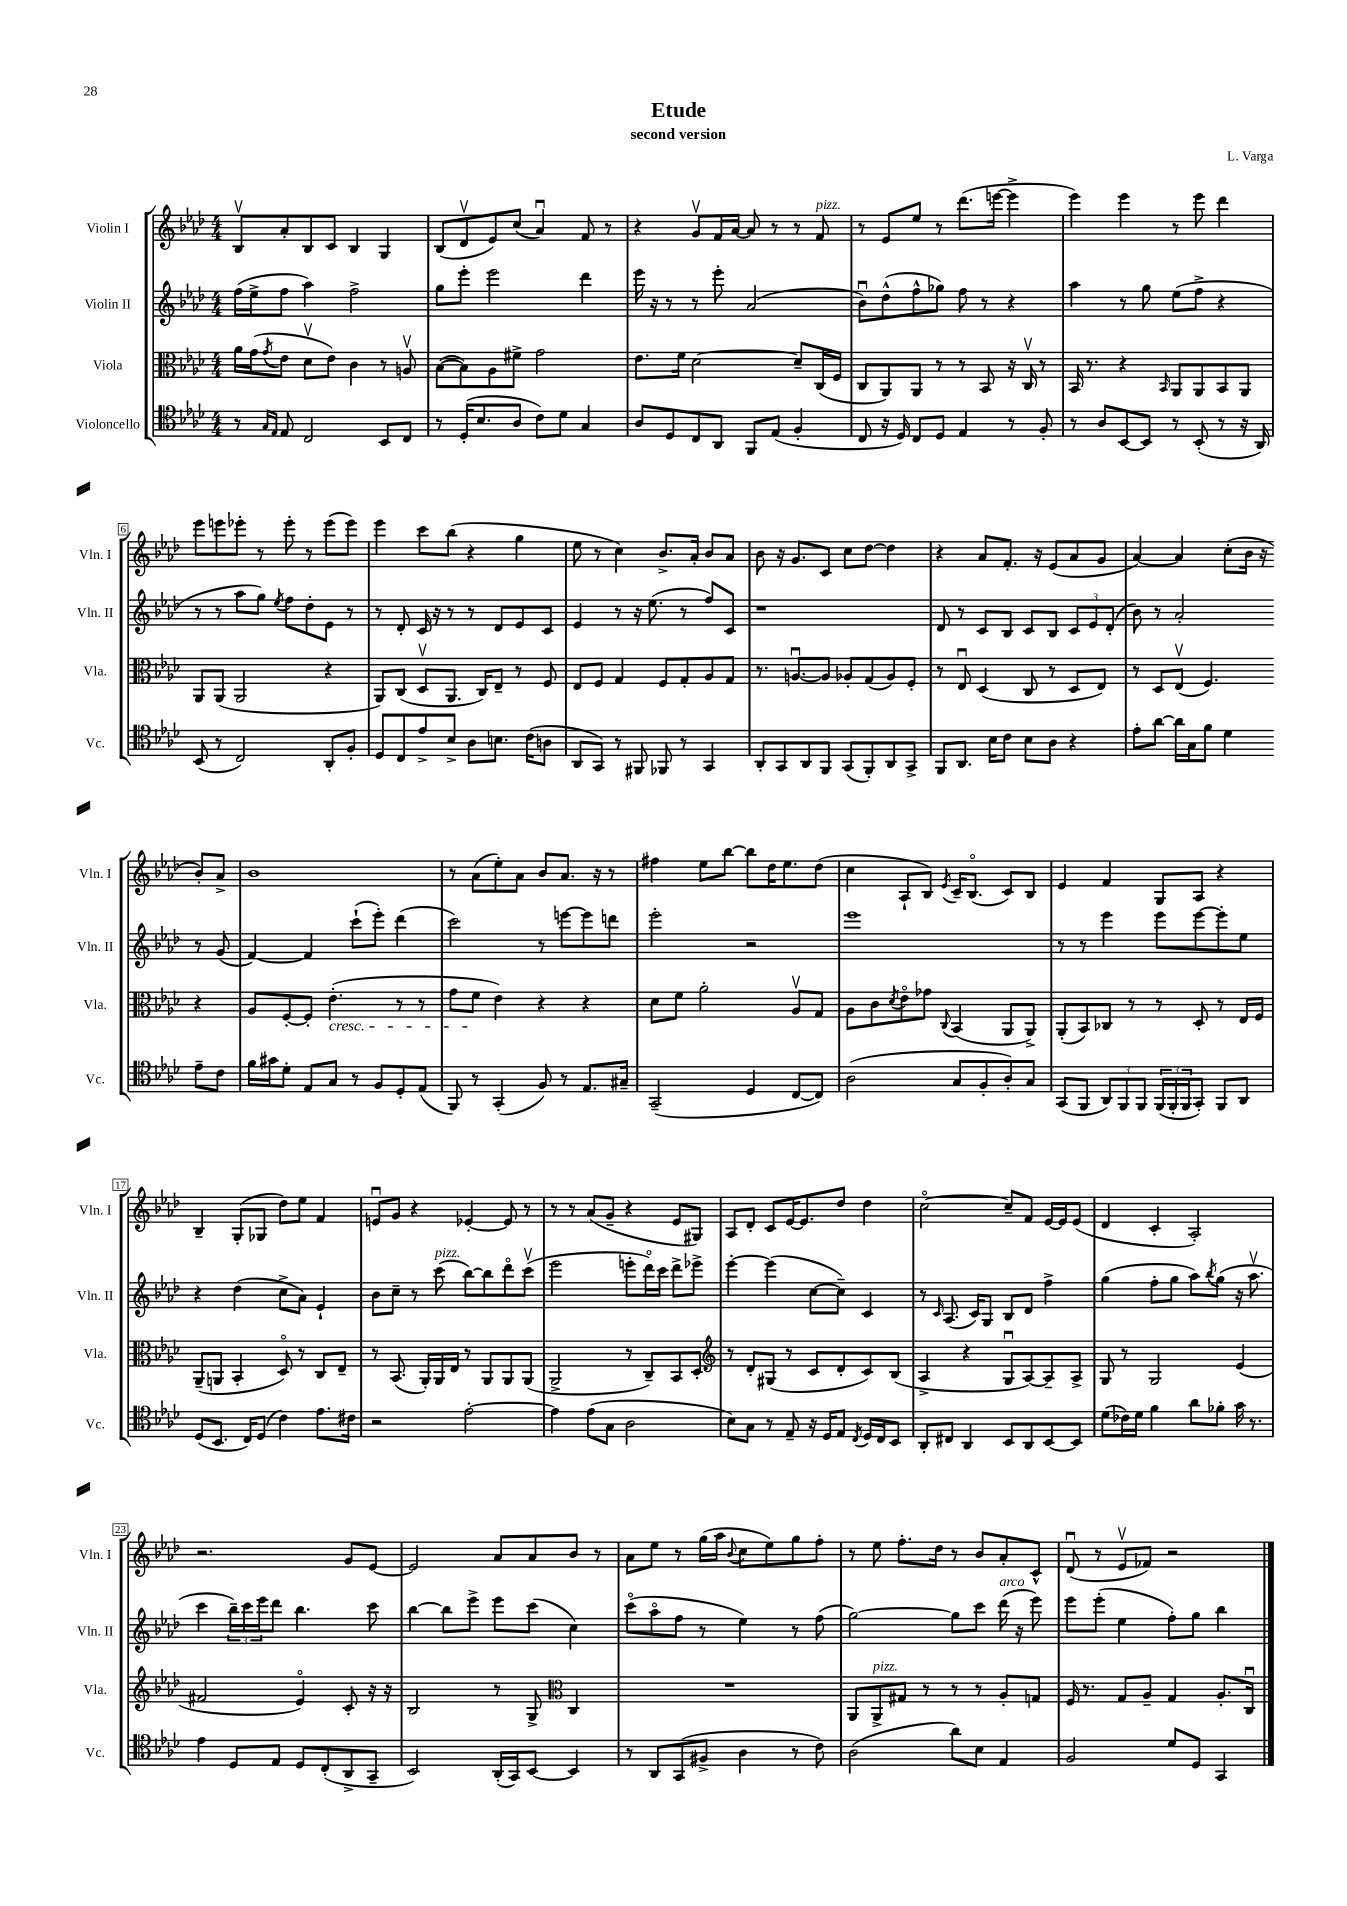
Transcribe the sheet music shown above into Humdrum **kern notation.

**kern	**kern	**kern	**kern
*staff4	*staff3	*staff2	*staff1
*clefC4	*clefC3	*clefG2	*clefG2
*k[b-e-a-d-]	*k[b-e-a-d-]	*k[b-e-a-d-]	*k[b-e-a-d-]
*M4/4	*M4/4	*M4/4	*M4/4
8r	16a-	(16ff	8B-v
.	(16g	16ee-^	.
16qqG	.	.	.
16qqE-	8qg	.	.
8E-	8e-	8ff	8a-'
2C	8d-v	4aa-)	8B-
.	8e-)	.	8c
.	4c	2ff^	4B-
8BB-	8r	.	4G
8C	8Av	.	.
=	=	=	=
8r	([8B-	8gg	(8B-
(16D-'	8B-])	8eee-'	8d-v
8.B-	.	.	.
.	8A-	2eee-	8e-)
8A-	8f#^	.	(8cc
8c)	2g	.	4a-u)
8d-	.	.	.
4G	.	4ddd-	8f
.	.	.	8r
=	=	=	=
8A-	8.e-	16eee-	4r
.	.	16r	.
8D-	.	8r	.
.	16f	.	.
8C	[2d-	8r	8gv
8AA-	.	8eee-'	16f
.	.	.	[16a-
8FF	.	(2a-	8a-]
(8E-	.	.	8r
4F'	8d-~]	.	8r
.	(16C	.	8f
.	16F	.	.
=	=	=	=
8C	8C	8b-u)	8r
16r	8AA-)	(8dd-^^	8e-
16D-)	.	.	.
8C	8AA-	8ff^^	8ee-
8D-	8r	8gg-)	8r
4E-	8r	8ff	(8.ddd-
.	8BB-	8r	.
.	.	.	[16eee
8r	16r	4r	4eee^]
.	16Cv	.	.
8F'	8r	.	.
=	=	=	=
8r	16BB-	4aa-	4eee-)
.	8.r	.	.
8A-	.	.	.
[8BB-	4r	8r	4eee-
8BB-]	.	8gg	.
.	16qqBB-	.	.
8r	8AA-	(8ee-	8r
(8BB-'	8AA-	8ff^	8eee-
8r	8BB-	4r	4ddd-
16r	8AA-	.	.
16AA-)	.	.	.
=	=	=	=
(8BB-	8AA-	8r	8eee-
8r	(8AA-	8r	8eee
2C)	2AA-	8aa-	8eee-'
.	.	8gg)	8r
.	.	8qee-	.
.	.	8ff	8eee-'
.	.	8dd-'	8r
8AA-'	4r	8e-	(8eee-
8F'	.	8r	8eee-)
=	=	=	=
8D-	8AA-)	8r	4eee-
8C	(8C	8d-'	.
8e-^	8D-v	16c	8ccc
.	.	16r	.
8B-^	8.AA-	8r	(8bb-
8A-	.	8r	4r
.	16C)	.	.
8.B	8E-~	8d-	.
.	8r	8e-	4gg
(16c	.	.	.
8A	8F	8c	.
=	=	=	=
8AA-	8E-	4e-	8ee-
8GG)	8F	.	8r
8r	4G	8r	4cc)
8FF#	.	16r	.
.	.	(8.ee-	.
8FF-	8F	.	8.b-^
8r	8G'	8r	.
.	.	.	16a-'
4GG	8A-	8ff)	8b-
.	8G	8c	8a-
=	=	=	=
8AA-'	8.r	1r	8b-
8GG	.	.	16r
.	[8.Au	.	8.g
8AA-	.	.	.
8FF	8A]	.	8c
(8GG	8A-'	.	8cc
8FF')	(8G	.	[8dd-
8AA-	8A-)	.	4dd-]
8GG^	8F'	.	.
=	=	=	=
8FF	8r	8d-	4r
8.AA-	8E-u	8r	.
.	(4D-	8c	8a-
16B-	.	.	.
8c	.	8B-	8.f'
8B-	8C	8c	.
.	.	.	16r
8A-	8r	8B-	(8e-
4r	8D-	12c	8a-
.	.	12e-	.
.	8E-)	.	8g
.	.	(12d-'	.
=	=	=	=
8e-'	8r	8b-)	[4a-)
[8a-	8D-	8r	.
16a-]	(8E-v	2a-'	4a-]
16G	.	.	.
8f	4.F)	.	.
4d-	.	.	(8cc'
.	.	.	16b-
.	.	.	16r
8e-~	4r	8r	8b-')
8c	.	(8g	8a-^
=	=	=	=
16f	8A-	[4f)	1b-
16g#	.	.	.
8d-'	[8F'	.	.
8E-	8F']	4f]	.
8G	(4.e-'	.	.
8r	.	(8ccc`	.
8F	.	8eee-')	.
8D-'	8r	(4ddd-	.
(8E-	8r	.	.
=	=	=	=
8FF)	8g	2ccc)	8r
8r	8f	.	(8a-
(4GG'	4e-)	.	8ee-')
.	.	.	8a-
8F)	4r	8r	8b-
8r	.	[8eee	8.a-
8.E-	4r	8eee]	.
.	.	.	16r
.	.	8ddd	8r
16G#~	.	.	.
=	=	=	=
(2GG~	8d-	2eee-'	4ff#
.	8f	.	.
.	2a-'	.	8ee-
.	.	.	[8bb-
4D-	.	2r	8bb-]
.	.	.	16dd-
.	.	.	8.ee-
[8C	8A-v	.	.
8C])	8G	.	(8dd-
=	=	=	=
(2A-	8A-	1eee-	4cc
.	8c	.	.
.	8qd-	.	.
.	8e-o	.	8A-`
.	8g-	.	8B-)
.	8qqC	.	8qe-
8G	(4BB-	.	16c~
.	.	.	(8.B-o
8F'	.	.	.
8A-')	8AA-	.	8c)
8G	8AA-^)	.	8B-
=	=	=	=
(8GG	(8AA-'	8r	4e-
8FF	8BB-)	8r	.
12AA-)	8C-	4eee-	4f
12FF	.	.	.
.	8r	.	.
12FF	.	.	.
(24FF	8r	8eee-	8G
24FF'	.	.	.
24FF	.	.	.
8GG')	8D-'	[8eee-	8A-
8FF	8r	8eee-']	4r
8AA-	16E-	8ee-	.
.	16F	.	.
=	=	=	=
(8D-	(8AA-~	4r	4B-~
8.BB-	8AA	.	.
.	4BB-'	(4dd-	(8G'
16C)	.	.	.
(8D-	.	.	8G-
4c)	8D-o)	8cc^	8dd-)
.	8r	8a-)	8ee-
8.e-	8C	4e-`	4f
.	8E-~	.	.
16c#	.	.	.
=	=	=	=
2r	8r	8b-	8eu
.	(8.BB-	8cc~	8g
.	.	8r	4r
.	16AA-')	.	.
.	16AA-	(8ccc	.
.	16E-	.	.
[2e-'	8r	[8bb-)	[4e-'
.	8AA-	8bb-]	.
.	8AA-	8ddd-o	8e-]
.	(8AA-	(8cccv	8r
=	=	=	=
4e-]	2AA-^	2eee-	8r
.	.	.	8r
(8e-	.	.	(8a-
8G	.	.	8g~
2A-	8r	8eee'	4r
.	8C~)	16ddd-o)	.
.	.	16ccc	.
.	8BB-	8ddd-^	8e-
.	8D-'	8eee-^	8G#)
=	=	=	=
*	*clefG2	*	*
8B-)	8r	[4eee-'	8A-
8G	8d-'	.	8d-'
8r	(8G#	(4eee-]	8c
8E-~	8r	.	[16e-
.	.	.	8.e-]
16r	8c	[8cc	.
16D-	.	.	.
8E-	8d-'	8cc~])	8dd-
8qC	.	.	.
16D-	8c)	4c	4dd-
16C	.	.	.
8BB-	(8B-	.	.
=	=	=	=
8AA-'	4A-^	8r	[2cco
.	.	16qqc	.
8C#	.	(8.A-	.
4AA-	4r	.	.
.	.	16c)	.
.	.	8G	.
8BB-	8Gu	8B-	8cc~]
8AA-	[8A-)	8d-	8f
[8BB-	8A-~]	4ff^	[16e-
.	.	.	16e-]
8BB-]	8A-^	.	(8e-
=	=	=	=
(8d-	8G	(4gg	4d-
16c-)	8r	.	.
16d-	.	.	.
4f	2G	8ff'	4c'
.	.	8gg	.
8a-	.	8aa-)	2A-')
.	.	8qbb-	.
8f-'	.	(8gg	.
16g	(4e-	16r	.
8.r	.	8.aa-v	.
=	=	=	=
4e-	2f#	4ccc	2.r
8D-	.	24bb-~)	.
.	.	24ccc	.
.	.	24eee-	.
8E-	.	8ddd-	.
8D-	4e-o)	4.bb-	.
(8C'	.	.	.
8AA-^	8c'	.	8g
8GG~	16r	8ccc	[8e-
.	16r	.	.
=	=	=	=
2BB-)	2B-	[4bb-	2e-]
.	.	8bb-]	.
.	.	8eee-^	.
(16AA-'	8r	8eee-	8a-
16GG)	.	.	.
[8BB-	8G^	(8ccc	8a-
*	*clefC3	*	*
4BB-]	4C	4cc)	8b-
.	.	.	8r
=	=	=	=
8r	1r	(8ccco	8a-
8AA-	.	8aa-o	8ee-
(8GG	.	8ff	8r
8F#^	.	8r	(16gg
.	.	.	16aa-
.	.	.	8qqb-
4A-	.	4ee-)	8cc
.	.	.	8ee-)
8r	.	8r	8gg
8c)	.	(8ff	8ff'
=	=	=	=
(2A-	8AA-	[2gg)	8r
.	8AA-^	.	8ee-
.	8G#	.	8.ff'
.	8r	.	.
.	.	.	16dd-
8a-)	8r	8gg]	8r
8B-	8r	8ccc	8b-
4E-	8A-'	(16ddd-	8a-'
.	.	16r	.
.	8G	8eee-)	8c^^
=	=	=	=
2F	16F	8eee-	(8d-u
.	8.r	.	.
.	.	(8eee-'	8r
.	8G	4ee-	8e-v
.	8A-~	.	8f-)
8d-	4G	8ff')	2r
8D-	.	8gg	.
4GG	8.A-'	4bb-	.
.	16Cu	.	.
==	==	==	==
*-	*-	*-	*-
